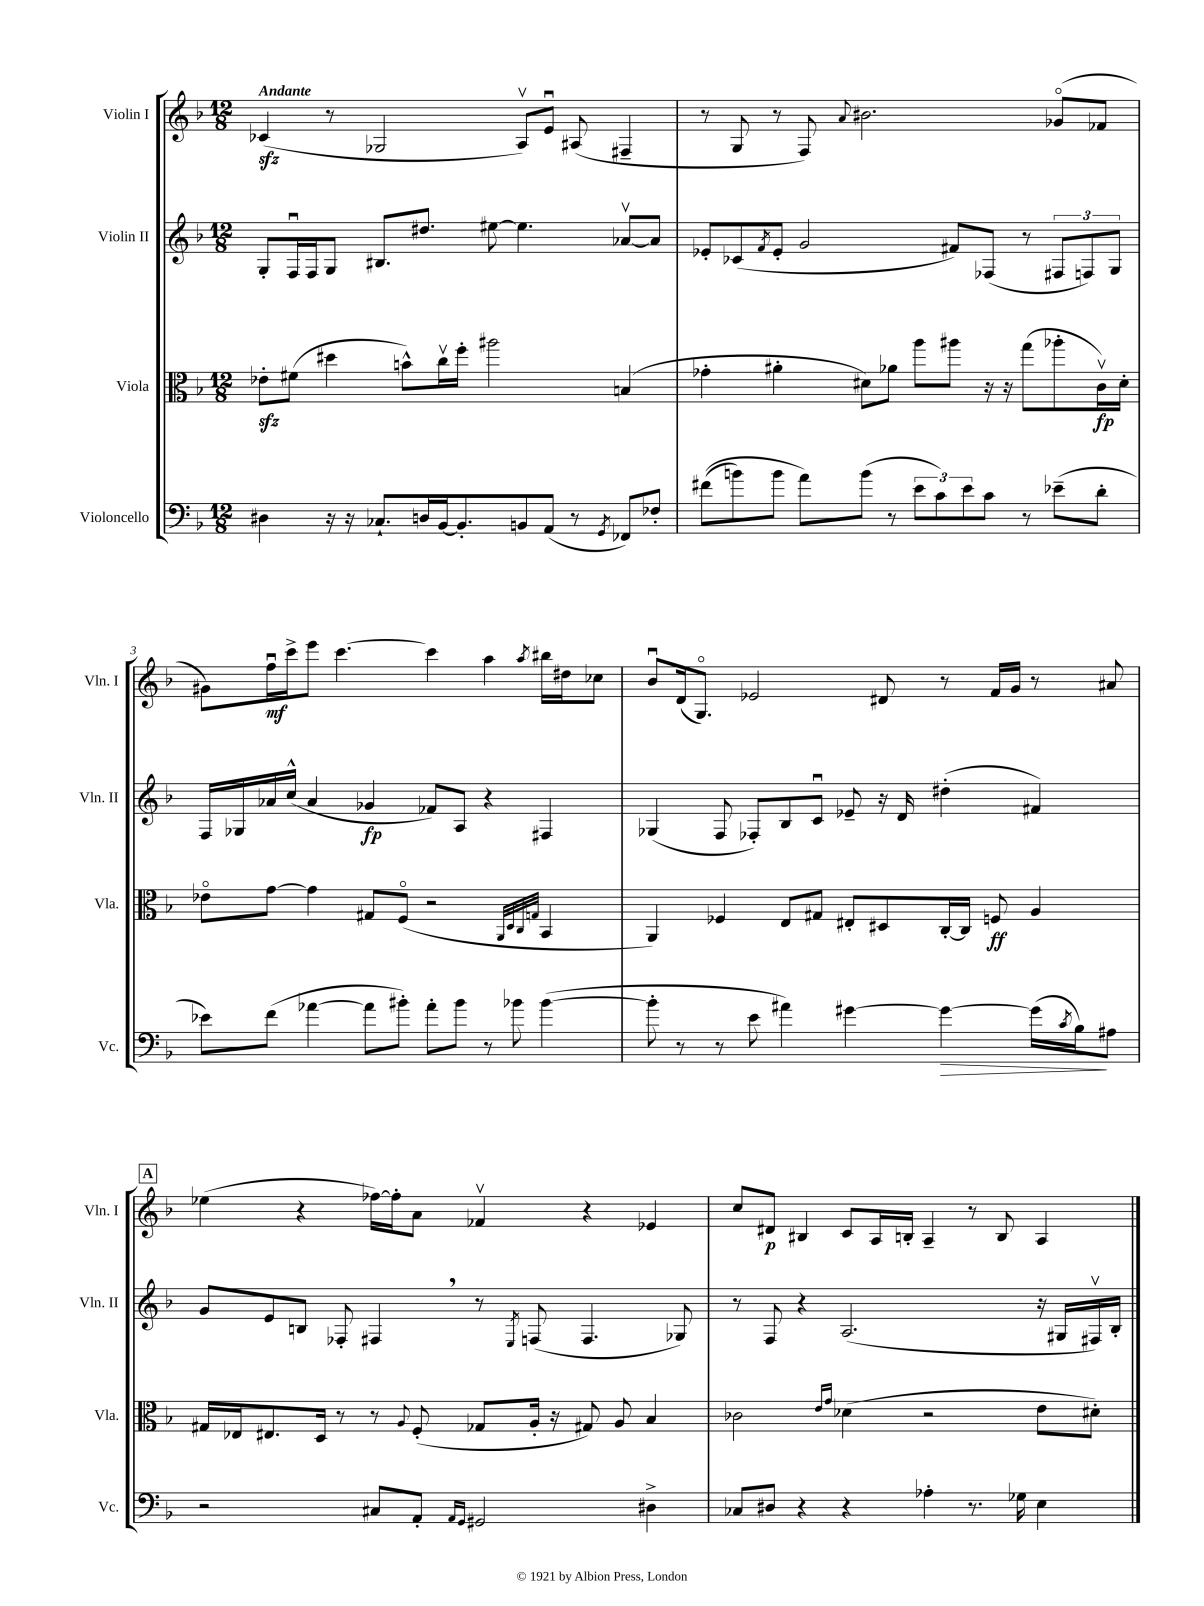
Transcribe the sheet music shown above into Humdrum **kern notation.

**kern	**kern	**kern	**kern
*staff4	*staff3	*staff2	*staff1
*clefF4	*clefC3	*clefG2	*clefG2
*k[b-]	*k[b-]	*k[b-]	*k[b-]
*M12/8	*M12/8	*M12/8	*M12/8
4D#	8e-'	8G'	(4c-
.	(8f#	16Fu	.
.	.	16F	.
16r	4dd#	8G	8r
16r	.	.	.
8.C-`	.	8.B#	2G-
.	8b^^)	.	.
16D	.	8.dd#	.
[16BB-	16ccv	.	.
8.BB-']	16ff'	.	.
.	2aa#	[8ee#	.
8BB	.	4.ee#]	8Av)
(8AA	.	.	8eu
8r	.	.	(8A#
8qGG	.	.	.
8FF-)	(4B	[8a-v	4F#~
8F-'	.	8a-]	.
=	=	=	=
&((8f#	4g-'	8e-'	8r
8b)	.	(8c-	8G
.	.	8qf	.
8b	4a#'	8e-'	8r
8a&)	.	2g	8F)
.	.	.	8qqa
(8b	8d#)	.	2.b#
8r	8a-	.	.
12e	8aa	.	.
12c)	.	.	.
.	8aa#	8f#)	.
12e	.	.	.
8c	16r	(8F-	.
.	16r	.	.
8r	(8gg	8r	.
(8e-~	8aa-'	12F#	(8g-o
.	.	12F)	.
8d'	16cv)	.	8f-
.	.	12G	.
.	16d#'	.	.
=	=	=	=
8e-)	8e-o	16F	8g#)
.	.	16G-	.
(8f	[8g	16a-	16ffu
.	.	(16cc^^	16ccc^
[4a-	4g]	4a-	8eee
.	.	.	[4.ccc
8a-]	8G#	4g-	.
8b#')	(8Fo	.	.
8a-'	2r	8f-)	4ccc]
8b#	.	8A	.
8r	.	4r	4aa
8b-	.	.	.
.	32qqAA	.	.
.	32qqD	.	.
.	32qqC	.	.
.	32qqG	.	8qaa
([4b-	4BB-	4F#	16bb#
.	.	.	16dd#
.	.	.	8cc-
=	=	=	=
8b-']	4AA)	(4G-	8b-u
8r	.	.	(16d
.	.	.	8.Go)
8r	4F-	8F	.
8e	.	8F-')	2e-
4a#)	8E	8B-	.
.	8G#	8cu	.
[4g#	8E#'	8e-~	.
.	8D#	16r	8d#
.	.	16d	.
4g#_	[16C'	(4dd#'	8r
.	16C]	.	.
.	8F	.	16f
.	.	.	16g
(16g#]	4A	4f#)	8r
8qc	.	.	.
16B-)	.	.	.
8A#	.	.	8a#
=	=	=	=
2r	16G#	8g	(4ee-
.	16E-	.	.
.	8.E#	8e	.
.	.	8B	4r
.	16D	.	.
.	8r	8F-'	.
8C#	8r	4F#	[16ff-)
.	.	.	16ff-']
.	8qqA	.	.
8AA'	(8F'	.	8a
16qqAA	.	.	.
16qqGG	.	.	.
2GG#	8G-	8r	4f-v
.	.	8qE	.
.	16A'	(8F	.
.	16r	.	.
.	8G#)	4.F	4r
.	8A	.	.
4D#^	4B-	.	4e-
.	.	8G-)	.
=	=	=	=
8C-	2c-	8r	8cc
8D#	.	8F	8d#
4r	.	4r	4B#
.	16qqe	.	.
.	16qqg	.	.
4r	(4d-	(2.A	8c
.	.	.	16A
.	.	.	16B'
4A-'	2r	.	4A~
8.r	.	.	8r
.	.	.	8B
16G-	.	.	.
4E	8e	16r	4A
.	.	16G#	.
.	8d#')	16F#v)	.
.	.	16B-'	.
==	==	==	==
*-	*-	*-	*-
